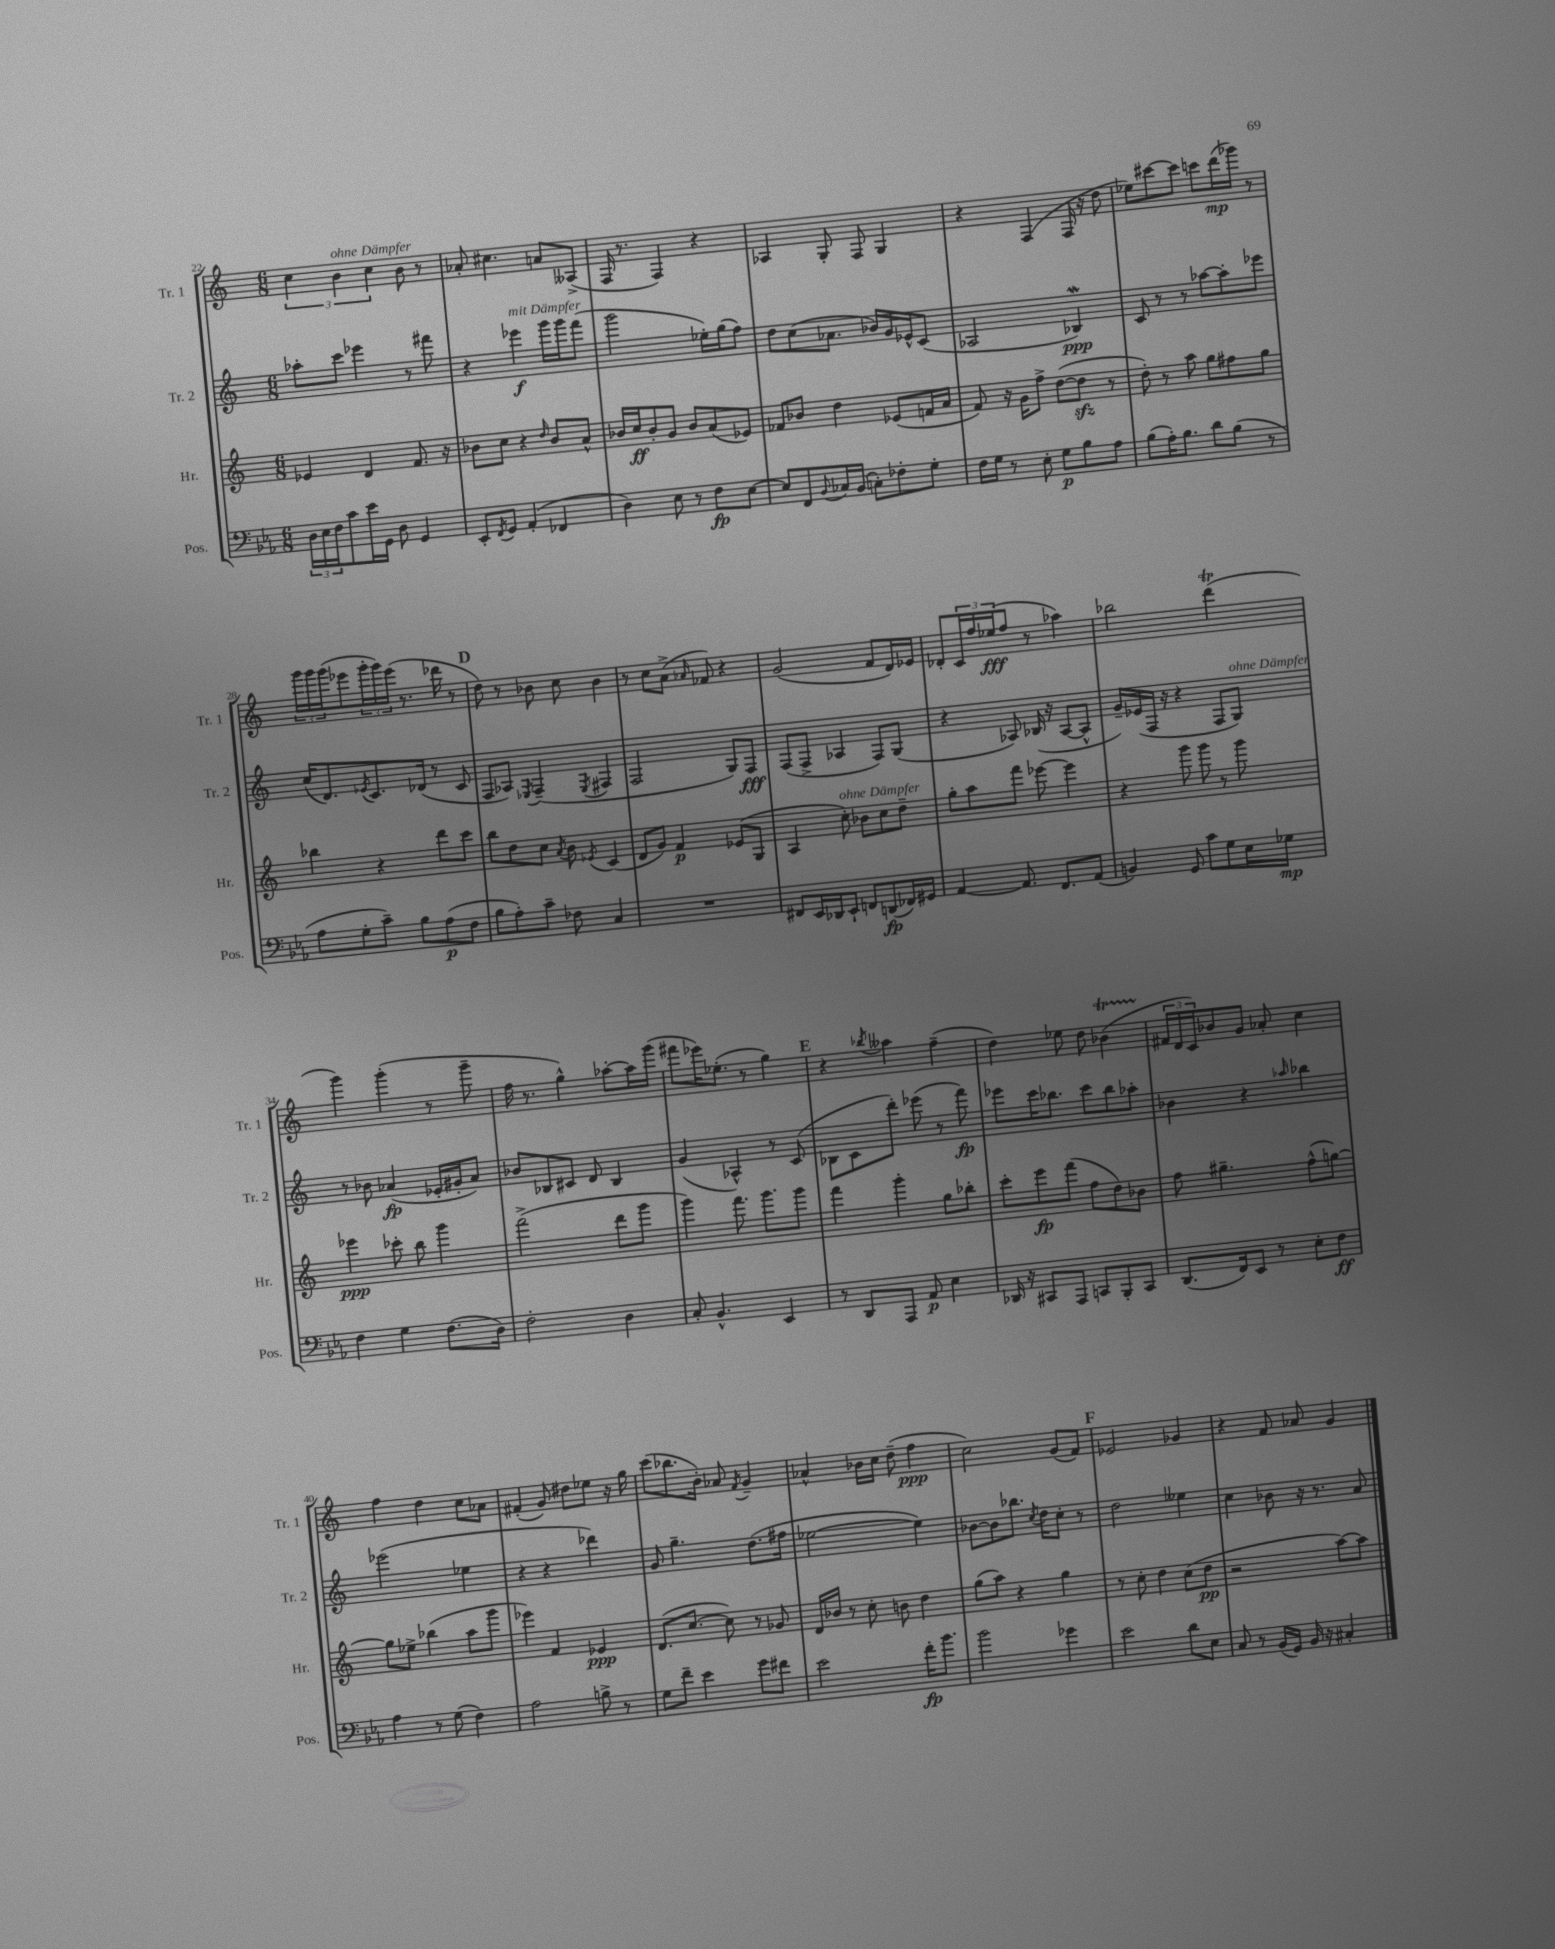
<<
\new StaffGroup <<
\new Staff = "s0" \with { instrumentName = "Tr. 1" shortInstrumentName = "Tr. 1" } {
    \clef treble \key c \major \numericTimeSignature \time 6/8
    \tuplet 3/2 { c''4 b'4^\markup { \italic "ohne Dämpfer" } c''4 } b'8 r8 |
    aes'8-. cis''4. a'8 aeses8->( |
    f16 r8. f4) r4 |
    aes4 g8-. f8 g4 |
    r4 f4( f16 r16 d''8 |
    ees''8) cis'''8~ cis'''8 c'''8 d'''16\mp( ges'''16) r8 |
    \tuplet 3/2 { g'''16 g'''16 g'''16( } ees'''8 \tuplet 3/2 { g'''16-. g'''16) ees'''16( } r8. des'''16 r8 |
    \mark \markup { \bold "D" } d''8) r8 bes'8 c''8 bes'4 |
    r8 c''8 a'8->( \grace { aes'16 } fes'8) r4 |
    g'2( f'8 d'16) ees'16 |
    des'8-. \tuplet 3/2 { c'16 f''16 ees''16\fff( } f''8 r8 aes''4) |
    bes''2 d'''4\trill( |
    g'''4) g'''4-.( r8 g'''8-- |
    f''16 r8. g''4-^) aes''8~-. aes''16 g'''16( |
    fis'''8 ees'''16) ees''8.-.( r8 g''4) |
    \mark \markup { \bold "E" } r4 \acciaccatura { bes''8 } aeses''4 f''4--( |
    d''4) ees''8 d''8 bes'4\startTrillSpan( |
    \tuplet 3/2 { fis'16\stopTrillSpan d'16 c'16) } bes'8 g'8 aes'8-. c''4 |
    f''4 d''4 c''8 aes'8 |
    fis'4-.( g'8) dis''8 ees''8 r16 g''16 |
    c'''8( bes''8. b'16-.) aes'8 \acciaccatura { f'8 } g'4-- |
    aes'4-^ bes'16 c''16 d''8--( f''4\ppp |
    c''2) g'8( f'8) |
    \mark \markup { \bold "F" } ees'2 ges'4 |
    r4 f'8 aes'8 g'4 \bar "|." |
}
\new Staff = "s1" \with { instrumentName = "Tr. 2" shortInstrumentName = "Tr. 2" } {
    \clef treble \key c \major \numericTimeSignature \time 6/8
    aes''8-. c'''8 ees'''4 r8 fis'''8 |
    r4 ees'''4\f^\markup { \italic "mit Dämpfer" } g'''16 g'''16 f'''8( |
    g'''2 ees''16-.) g''16( f''8) |
    d''8 c''8( aes'8. bes'16) g'16 ees'16-^ c'8( |
    aes2 bes4\mordent\ppp) |
    c'8 r8 r8 aes''8~ aes''8-. ees'''8 |
    c''16( d'8.) \acciaccatura { ees'8 } c'8. des'16( r8 c'8 |
    \mark \markup { \bold "D" } f8 aes8) \acciaccatura { ees8 } f4--( \acciaccatura { ees8 } fis4 |
    f2 g8) f8\fff |
    f8( f8-> aes4 f8) g8( |
    r4 aes8) bes16( r16 aes8~ aes8-^ |
    g'16--) ees'16( f16 r16 r4 f8 g8^\markup { \italic "ohne Dämpfer" }) |
    r8 bes'8 aes'4\fp( ees'16-. gis'16-. aes'8) |
    bes'8 bes8 cis'8 d'8 bes4 |
    g'4( aes4-^) r8 c'8( |
    \mark \markup { \bold "E" } bes8 c'8 d'''8-.) ees'''8( r8 f'''8\fp) |
    ees'''8 c'''16 bes''8. c'''8 bes''8 aes''8-. |
    bes'4 r4 \grace { aes''16 } bes''4 |
    ees'''2( ees''4 |
    r4 r4 des'''4) |
    g'8 g''4.-- d''8.( fis''16 |
    ees''2~ ees''4) |
    bes'8~ bes'8 bes''8. \acciaccatura { c''8 } d''16 c''8-. r8 |
    \mark \markup { \bold "F" } d''2 eeses''4 |
    c''4 bes'8 r16 r8. a'8 \bar "|." |
}
\new Staff = "s2" \with { instrumentName = "Hr." shortInstrumentName = "Hr." } {
    \clef treble \key c \major \numericTimeSignature \time 6/8
    ees'4 d'4 f'8. r16 |
    bes'8 c''8 r4 \grace { d''16 } bes'8 a'8-^ |
    bes'16 c''16\ff bes'8-. g'8 bes'8 a'8( ees'8) |
    fes'8 bes'8 d''4 ees'8( f'16 a'16 |
    f'8) r16 g'16 f''8-> d''8~( d''8\sfz r8 |
    d''8-.) r8 a''8 g''8 fis''8 g''8 |
    bes''4 r4 d'''8 c'''8 |
    \mark \markup { \bold "D" } b''8 d''8 c''8 \acciaccatura { a'8 } b'8 \acciaccatura { ees'8 } c'4( |
    d'8 g'8) f'4\p ees'8( g8 |
    a4 c''8-.^\markup { \italic "ohne Dämpfer" }) bes'8 c''8 d''8-- |
    g''8-. a''8 f'''8 ees'''8~ ees'''4 |
    r4 g'''8 g'''8 r8 g'''8 |
    ees'''4\ppp ces'''8-. b''8 g'''4 |
    f'''2->( d'''8 g'''8 |
    g'''4) f'''8. g'''8. g'''8 |
    \mark \markup { \bold "E" } f'''4 g'''4-. g''8 bes''8-. |
    c'''8-. e'''8\fp f'''8( f''8 d''8) bes'8 |
    f''8 gis''4.-- f''8-^( g''8~) |
    g''8 ees''8-> bes''4( a''8 g'''8 |
    ees'''4) f'4 ees'4\ppp |
    d'8.( c''8.~ c''8) r8 ges'8 |
    d'16 bes'16 r8 c''8-. b'8 d''4 |
    g''8( a''8) r4 g''4 |
    \mark \markup { \bold "F" } r8 c''8-. d''4 c''8( d''8\pp |
    r2 a''8~) a''8 \bar "|." |
}
\new Staff = "s3" \with { instrumentName = "Pos." shortInstrumentName = "Pos." } {
    \clef bass \key ees \major \numericTimeSignature \time 6/8
    \tuplet 3/2 { d16 ees16 f16 } c'8 ees'16 g,16 d8 g,4 |
    ees,8-. \acciaccatura { f,8 } g,8 aes,4-.( fes,4 |
    d4) ees8 r8 f8\fp ees8~ |
    ees8 f,8 \appoggiatura { bes,8 } ces16 bes,16( c8-.) fes8-. g8-. |
    f16 g16 r8 ees8-. g8\p bes8 aes8 |
    bes8( aes16-.) bes8. d'8 bes8( r8 |
    aes8 g8-. c'8--) bes8 aes8\p( f8 |
    \mark \markup { \bold "D" } bes8 aes8-.) c'8-- fes8 c4 |
    R2. |
    fis,8 ees,16 des,16 ees,8-! f,8 d,8\fp( fes,16) gis,16 |
    aes,4~ aes,8. f,8. aes,8( |
    b,4) g,8 c'8 g8 ees16 ges16\mp |
    f4 g4 f8.( d16) |
    f2-. d4 |
    c8-. bes,4.-^ ees,4 |
    \mark \markup { \bold "E" } r8 d,8 aes,,8 aes,8\p ees4 |
    des,16 r16 cis,8 aes,,8 c,8 bes,,8-. c,8 |
    d,8.( f,16) ees,8 r8 ees8-. f8\ff |
    aes4 r8 g8( f4) |
    aes2 b8-> r8 |
    g8 f'8-- ees'4 g'8 fis'8 |
    ees'2 f'16-.\fp bes'8. |
    bes'2 ges'4 |
    \mark \markup { \bold "F" } ees'2 d'8 ees8 |
    c8 r8 bes,16( g,16) bes,16 r16 cis4-. \bar "|." |
}
>>
>>
\layout { \context { \Score currentBarNumber = #22 } }
